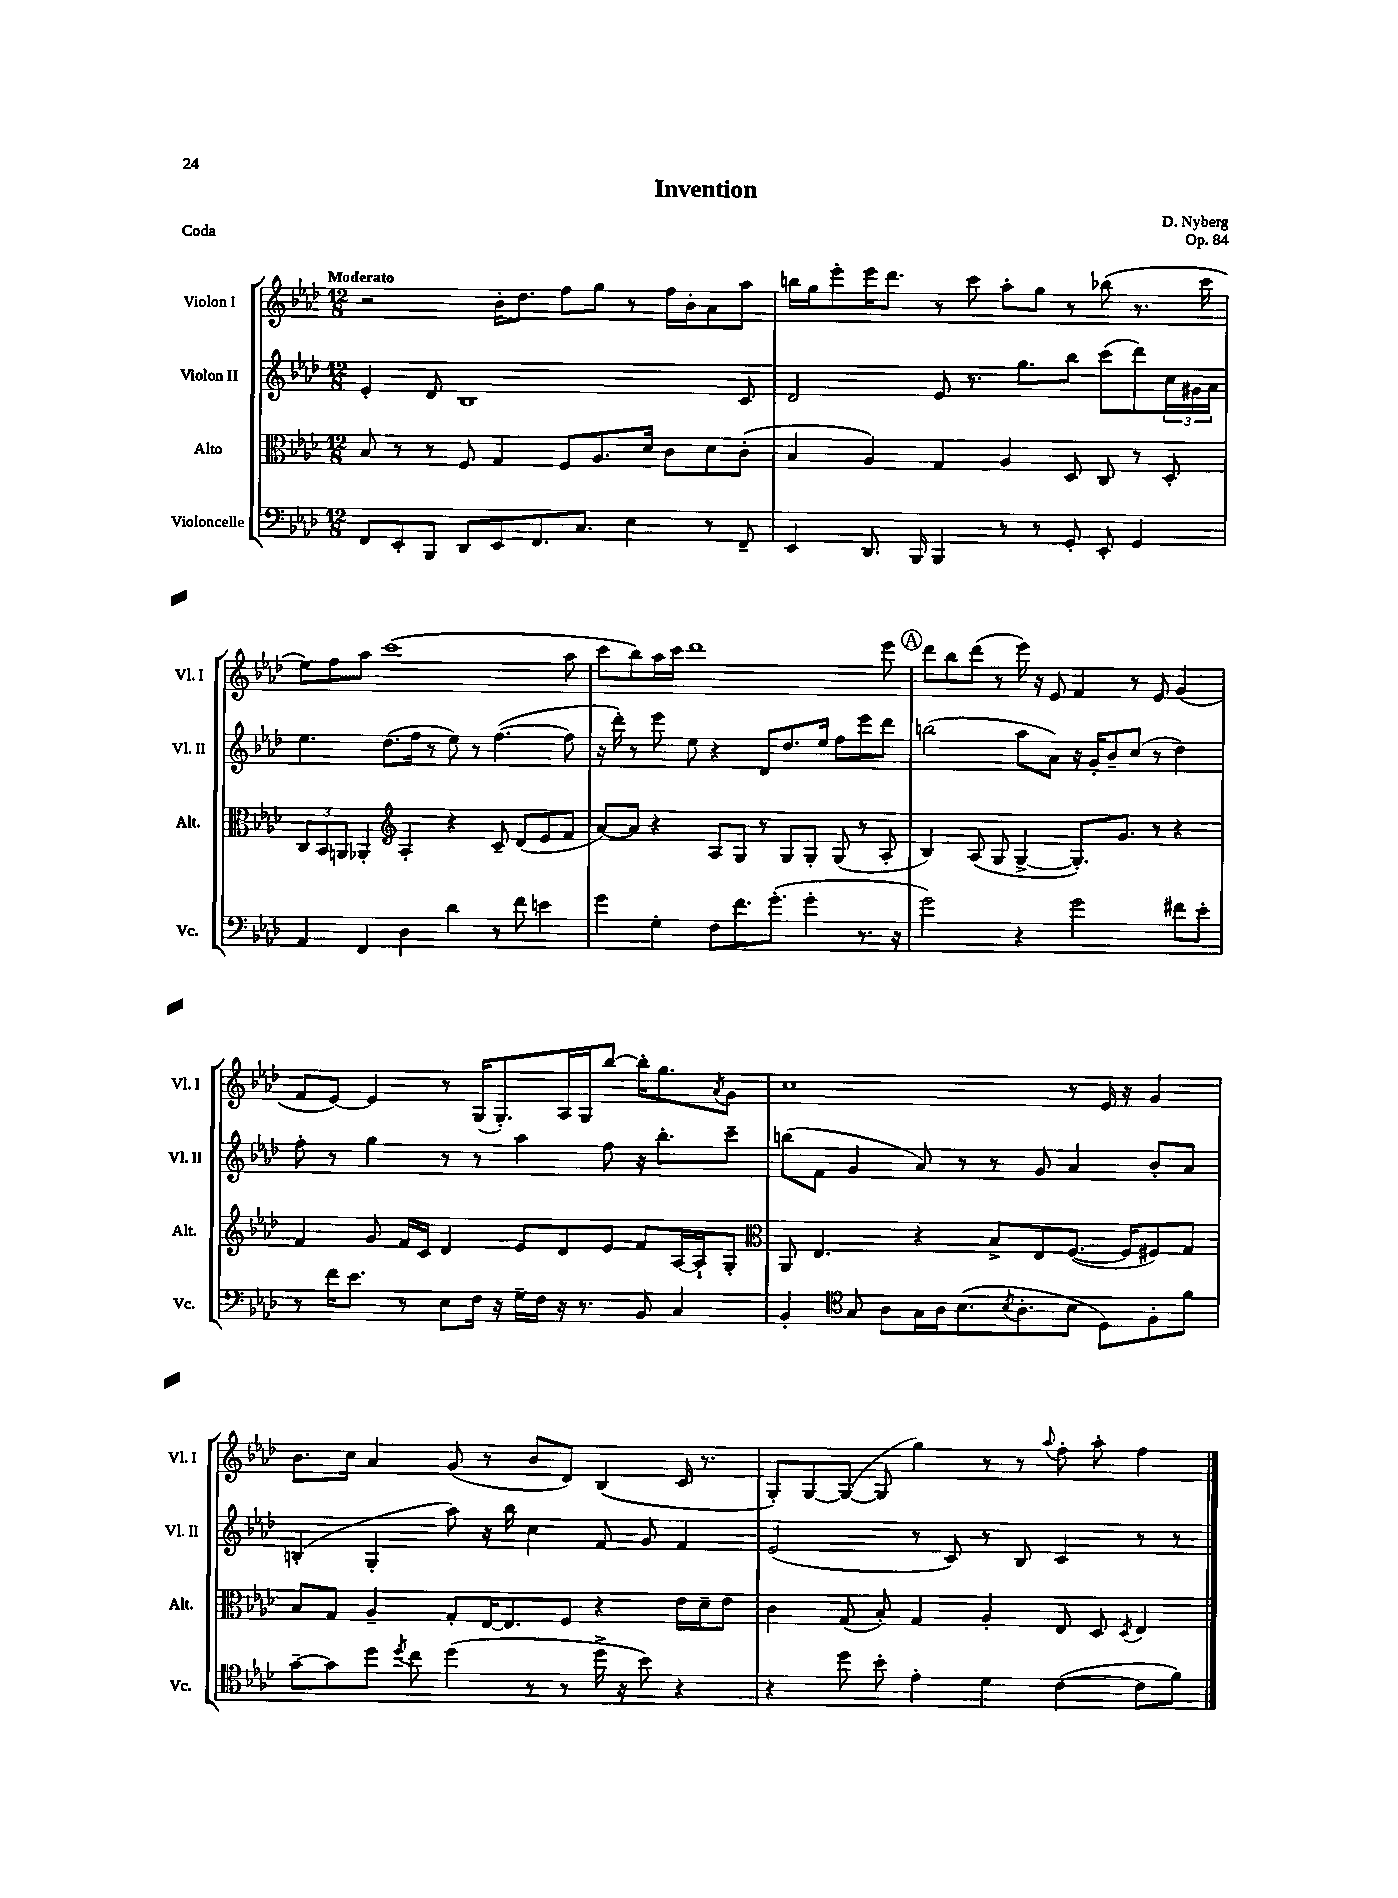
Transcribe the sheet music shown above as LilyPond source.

\header { title = "Invention" composer = "D. Nyberg" opus = "Op. 84" piece = "Coda" }
<<
\new StaffGroup <<
\new Staff = "s0" \with { instrumentName = "Violon I" shortInstrumentName = "Vl. I" } {
    \clef treble \key aes \major \numericTimeSignature \time 12/8 \tempo "Moderato"
    r2 bes'16-. des''8. f''8 g''8 r8 f''16 bes'16-. aes'8 aes''8 |
    b''16 g''16 ees'''8-. ees'''16 des'''8. r8 c'''8 aes''8-. g''8 r8 bes''8( r8. c'''16 |
    ees''8) f''8 aes''8 c'''1( aes''8 |
    c'''8 bes''8) aes''16 c'''16 des'''1 ees'''8 |
    \mark \markup { \circle "A" } des'''8 bes''8 des'''8( r8 ees'''16) r16 ees'8 f'4 r8 ees'8 g'4( |
    f'8 ees'8~) ees'4 r8 g16( g8.-.) aes16 g16 bes''8~ bes''16-. g''8. \acciaccatura { aes'8 } g'8 |
    c''1 r8 ees'16 r16 g'4 |
    bes'8. c''16 aes'4 g'8( r8 bes'8 des'8) bes4( c'16 r8. |
    g8-.) g8~ g8~( g8 g''4) r8 r8 \appoggiatura { aes''8 } f''8-. aes''8-. f''4 \bar "|." |
}
\new Staff = "s1" \with { instrumentName = "Violon II" shortInstrumentName = "Vl. II" } {
    \clef treble \key aes \major \numericTimeSignature \time 12/8
    ees'4-. des'8 bes1 c'8 |
    des'2 ees'8 r8. g''8. bes''8 c'''8( des'''8) \tuplet 3/2 { c''16 gis'16 aes'16 } |
    ees''4. des''8.( f''16 r8 ees''8) r8 f''4.~( f''8 |
    r16 des'''16-.) r8 ees'''8 ees''8 r4 des'8 des''8. ees''16 f''8 ees'''8 des'''8 |
    \mark \markup { \circle "A" } b''2( aes''8 aes'8) r16 g'16-. bes'8-- c''8( r8 des''4) |
    f''8-. r8 g''4 r8 r8 aes''4 f''8 r16 bes''8.-. c'''8-- |
    b''8( f'8 g'4 aes'8) r8 r8 g'8 aes'4 bes'8-. aes'8 |
    b4-.( g4-. aes''8) r16 bes''16 c''4 f'8 g'8 f'4 |
    ees'2( r8 c'8) r8 bes8 c'4 r8 r8 \bar "|." |
}
\new Staff = "s2" \with { instrumentName = "Alto" shortInstrumentName = "Alt." } {
    \clef alto \key aes \major \numericTimeSignature \time 12/8
    bes8 r8 r8 f8 g4 f8 aes8. des'16 c'8 des'8 c'8-.( |
    bes4 aes4) g4 aes4 des8 c8 r8 des8-. |
    \tuplet 3/2 { c8 bes,8 a,8 } aes,4-. \clef treble aes4-. r4 c'8-- des'8( ees'8 f'8 |
    aes'8~) aes'8 r4 aes8 g8 r8 g8 g8-. g8( r8 aes8-. |
    \mark \markup { \circle "A" } bes4) aes8( g8 g4~-> g8.-.) g'8. r8 r4 |
    f'4 g'8 f'16 c'16 des'4 ees'8 des'8 ees'8 f'8 aes16~ aes16-! g8-. |
    \clef alto aes,8 ees4. r4 bes8-> ees8 f8.~( f16 fis8) g8 |
    bes8 g8 aes4-- g8-. ees16~ ees8. f8 r4 ees'16 des'16-- ees'8 |
    c'4 g8( bes8-.) g4 aes4-. ees8 des8 \acciaccatura { des8 } ees4 \bar "|." |
}
\new Staff = "s3" \with { instrumentName = "Violoncelle" shortInstrumentName = "Vc." } {
    \clef bass \key aes \major \numericTimeSignature \time 12/8
    f,8 ees,8-. bes,,8 des,8 ees,8 f,8. c8. ees4 r8 f,8-- |
    ees,4 des,8. bes,,16 bes,,4 r8 r8 g,8-. ees,8-. g,4 |
    aes,4 f,4 des4 des'4 r8 f'8 e'4 |
    g'4 g4-. f8 f'8. g'8.-.( g'4-. r8. r16 |
    \mark \markup { \circle "A" } g'2) r4 g'2 fis'8 ees'8-. |
    r8 f'16 ees'8. r8 ees8 f16 r16 g16-- f16 r16 r8. bes,8 c4 |
    bes,4-. \clef tenor g8 aes8 g16 aes16 bes8.( \acciaccatura { bes8 } aes8.-. bes8 des8) f8-. f'8 |
    g'8~-- g'8 des''8 \acciaccatura { des''8 } c''8 des''4( r8 r8 des''16-> r16 bes'8) r4 |
    r4 des''8 bes'8-. ees'4-. des'4 c'4~( c'8 f'8) \bar "|." |
}
>>
>>
\layout { \context { \Score \remove "Bar_number_engraver" } }
